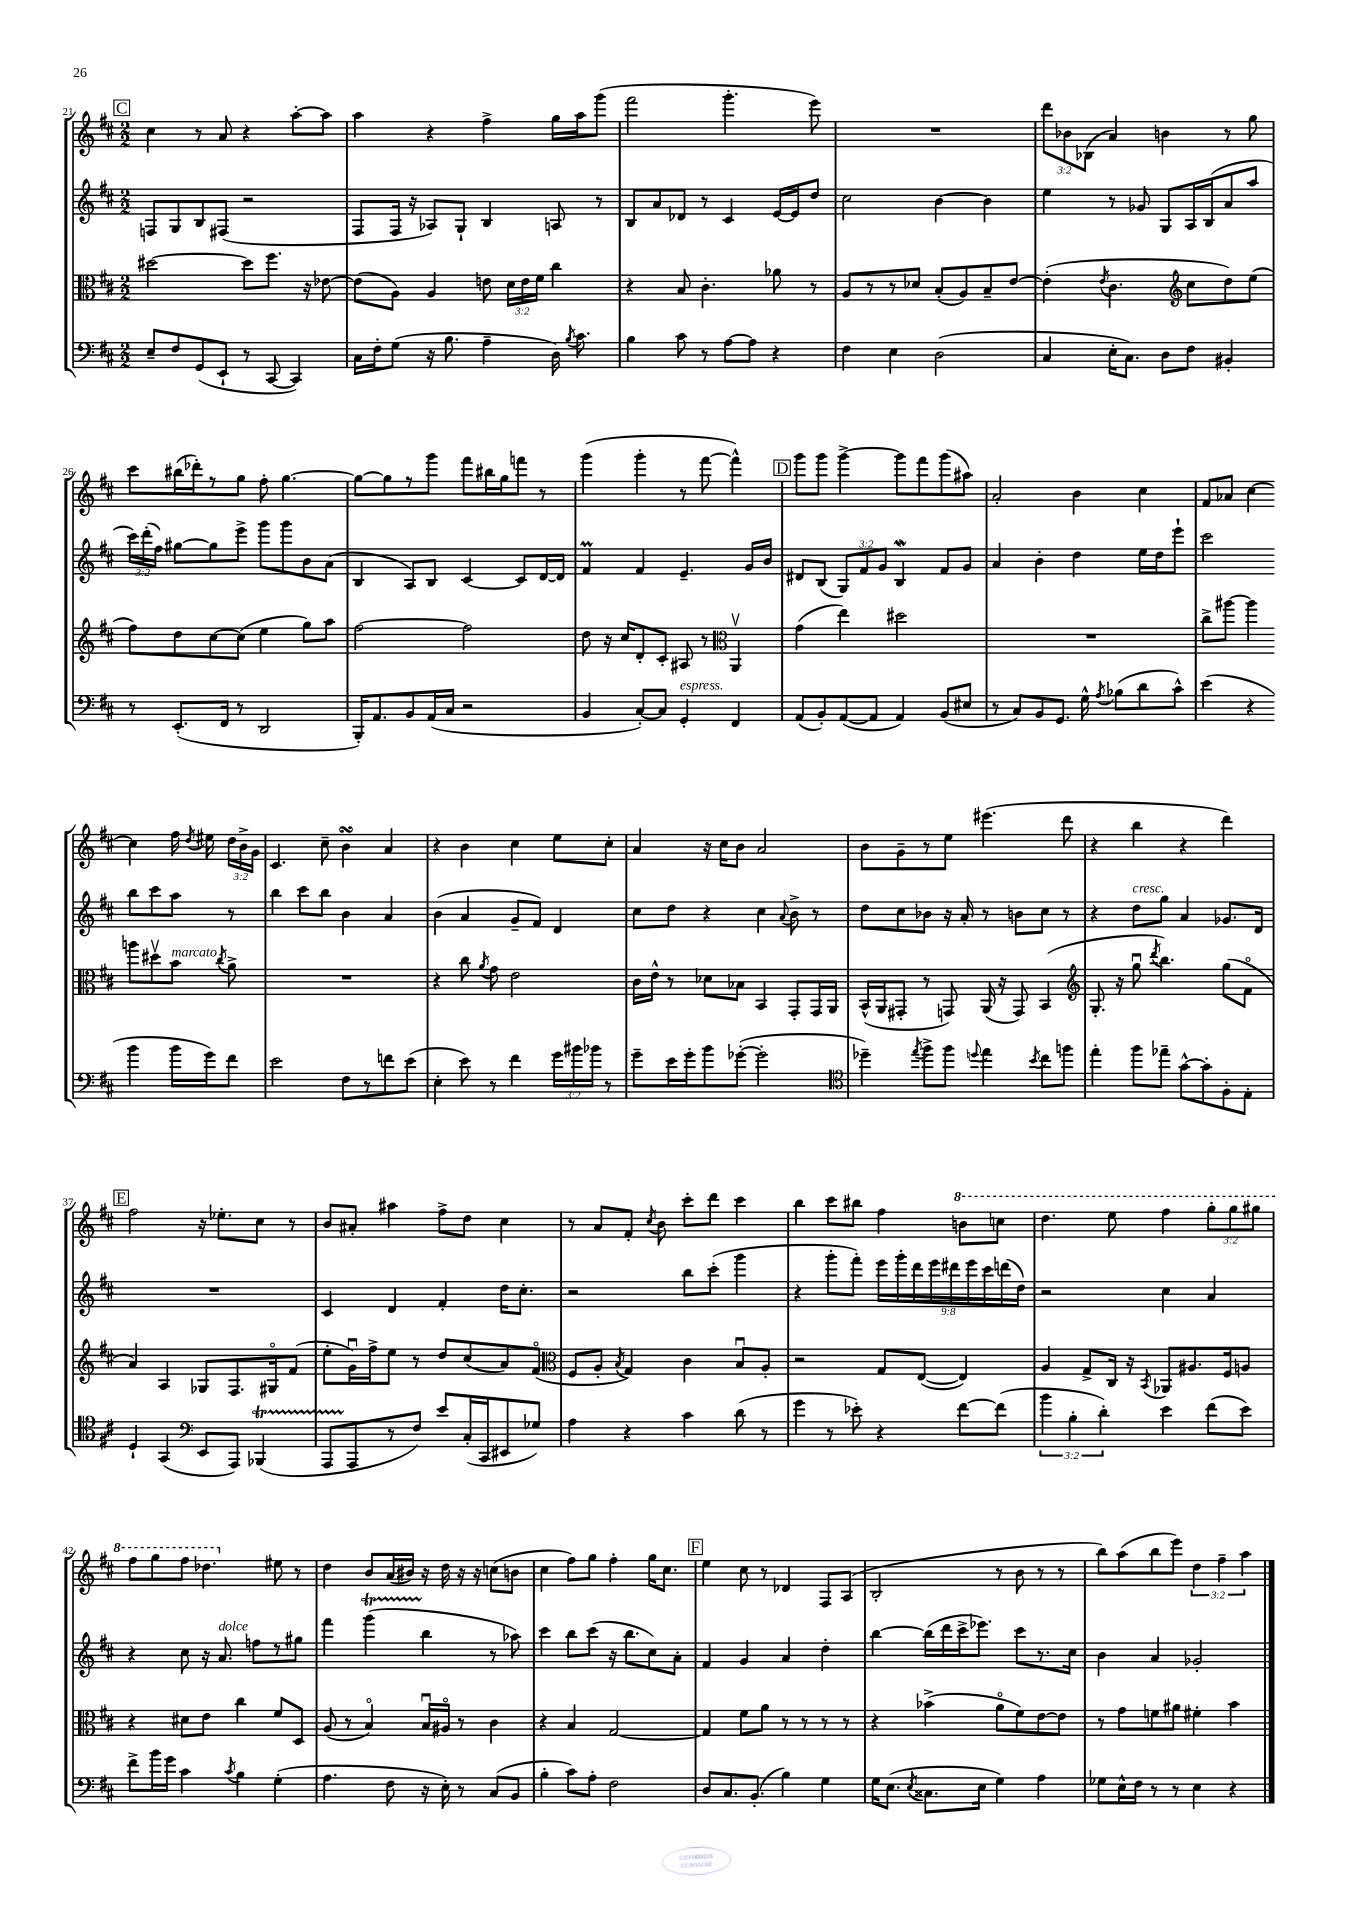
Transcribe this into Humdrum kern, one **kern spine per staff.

**kern	**kern	**kern	**kern
*staff4	*staff3	*staff2	*staff1
*clefF4	*clefC3	*clefG2	*clefG2
*k[f#c#]	*k[f#c#]	*k[f#c#]	*k[f#c#]
*M2/2	*M2/2	*M2/2	*M2/2
8E~	[2dd#	8F	4cc#
8F#	.	8G	.
(8GG	.	8B	8r
8EE`	.	(8F#	8a
8r	8dd#]	2r	4r
[8CC#	8.ff#	.	.
4CC#])	.	.	[8aa'
.	16r	.	.
.	[8e-	.	8aa]
=	=	=	=
16C#	(8e-]	8F#	4aa
16F#'	.	.	.
(8G	8A)	16F#	.
.	.	16r	.
16r	4A	8A-)	4r
8.B	.	.	.
.	.	8G`	.
4A~	8e	4B	4ff#^
.	24d	.	.
.	24e	.	.
.	24f#	.	.
16D)	4cc#	8A	16gg
8qB	.	.	.
8.c#	.	.	16aa
.	.	8r	(8ggg
=	=	=	=
4B	4r	8B	2fff#
.	.	8a	.
8c#	8B	8d-	.
8r	4.c#'	8r	.
[8A	.	4c#	4.ggg'
8A]	.	.	.
4r	8a-	[16e	.
.	.	16e]	.
.	8r	8dd	8eee)
=	=	=	=
4F#	8A	2cc#	1r
.	8r	.	.
4E	8r	.	.
.	8d-	.	.
(2D	(8B'	[4b	.
.	8A)	.	.
.	8B~	4b]	.
.	[8e	.	.
=	=	=	=
4C#	(4e']	4ee	12ddd
.	.	.	12b-
.	.	.	(12B-
.	8qe	.	.
16E'	4.c#	8r	4a)
8.C#)	.	.	.
.	.	8g-	.
8D	.	8G	4b
*	*clefG2	*	*
8F#	8cc#	16A	.
.	.	(16B	.
4BB#'	8dd)	8a	8r
.	(8ee	8aa	8gg
=	=	=	=
8r	8ff#)	24ccc#)	8ccc#
.	.	(24ddd'	.
.	.	24ff#)	.
(8.EE'	8dd	[8gg#	(16bb#
.	.	.	16ddd-')
.	[8cc#	8gg#]	8r
16FF#	.	.	.
8r	(8cc#]	8eee^	8gg
2DD	4ee	8ggg	8ff#'
.	.	8ggg	[4.gg
.	8gg)	8b	.
.	8aa	(8a	.
=	=	=	=
16BBB')	[2ff#	4B	8gg_
8.AA	.	.	.
.	.	.	8gg]
8BB	.	8A)	8r
(16AA	.	8B	8ggg
16C#	.	.	.
2r	2ff#]	[4c#	8fff#
.	.	.	16bb#
.	.	.	16gg
.	.	8c#]	8fff
.	.	[16d	8r
.	.	16d]	.
=	=	=	=
4BB	8dd	4f#	(4ggg
.	16r	.	.
.	16cc#	.	.
[8C#')	8d'	4f#	4ggg'
8C#]	8c#'	.	.
4GG'	8A#	4.e~	8r
.	8r	.	[8fff#
*	*clefC3	*	*
4FF#	4AAv	.	4fff#^^])
.	.	16g	.
.	.	16b	.
=	=	=	=
(8AA	(4g	8d#	8ggg
8BB')	.	(8B	8ggg
([8AA	4ee)	12G)	[4ggg^
.	.	12f#	.
8AA]	.	.	.
.	.	12g	.
4AA)	2dd#	4B	8ggg]
.	.	.	8fff#
(8BB	.	8f#	(8ggg
8E#	.	8g	8aa#)
=	=	=	=
8r	1r	4a	2a'
8C#)	.	.	.
8BB	.	4b'	.
8.GG	.	.	.
.	.	4dd	4b
16G^^	.	.	.
8qA	.	.	.
(8B-	.	.	.
8d	.	16ee	4cc#
.	.	16dd	.
8c#^^)	.	8eee`	.
=	=	=	=
(4e	8cc#^	2ccc#	8f#
.	[8aa#	.	8a-
4r	4aa#]	.	[4cc#
4b	8aa	8bb	4cc#]
.	8dd#v	8ccc#	.
16b	8b	8aa	16ff#
.	.	.	8qdd
16g)	.	.	16ee#
.	8qcc#	.	.
8f#	8a^	8r	24dd
.	.	.	24b^
.	.	.	24g
=	=	=	=
2e	1r	4bb	4.c#
.	.	8ccc#	.
.	.	8bb	8cc#~
8F#	.	4b	4b
8r	.	.	.
8f	.	4a	4a
(8e	.	.	.
=	=	=	=
4E'	4r	(4b	4r
8e)	8cc#	4a	4b
.	8qa	.	.
8r	8g	.	.
4f#	2e	8g~	4cc#
.	.	8f#)	.
24g	.	4d	8ee
24b#	.	.	.
24b-	.	.	.
8r	.	.	8cc#'
=	=	=	=
8g~	16c#	8cc#	4a
.	16e^^	.	.
16e	8r	8dd	.
16g'	.	.	.
8b	8d-	4r	16r
.	.	.	16cc#
([8g-'	8B-	.	8b
2g-']	4BB	4cc#	2a
.	.	8qqa	.
.	8GG'	8b^	.
.	16GG	8r	.
.	16AA	.	.
=	=	=	=
*clefC4	*	*	*
4dd-~)	(16BB^^	8dd	8b
.	16AA	.	.
.	8GG#'	8cc#	8g~
8qee	.	.	.
8ff#^	8r	8b-	8r
8ff#	8GG)	16r	8ee
.	.	16a'	.
8qqdd	.	.	.
4ee	(16AA	8r	(4.eee#
.	16r	.	.
.	8GG)	8b	.
8qb	.	.	.
8cc#	(4BB	8cc#	.
8ff	.	8r	8ddd
=	=	=	=
*	*clefG2	*	*
4ee'	8.G'	4r	4r
.	16r	.	.
8ff#	8ggu	8dd	4bb
.	8qddd	.	.
8ee-~	4.bb)	8gg	.
[8g^^	.	4a	4r
8g']	.	.	.
8F#'	(8gg	8.g-	4ddd)
8E'	8f#o	.	.
.	.	16d	.
=	=	=	=
4D`	4a)	1r	2ff#
(4GG	4A	.	.
*clefF4	*	*	*
8EE	8G-	.	16r
.	.	.	8.ee-'
8AAA)	8.F#	.	.
(4BBB-	.	.	8cc#
.	16G#o	.	.
.	(8f#	.	8r
=	=	=	=
8AAA	8ee'	4c#	8b
8AAA	16gu)	.	8a#'
.	16ff#^	.	.
8r	8ee	4d	4aa#
8F#)	8r	.	.
8e	8dd	4f#'	8ff#^
(16C#'	(8cc#	.	8dd
16CC#	.	.	.
8EE#	8a)	16dd	4cc#
.	.	8.cc#'	.
8G-)	(8f#o	.	.
=	=	=	=
*	*clefC3	*	*
4A	8F#	2r	8r
.	8A'	.	8a
.	8qB	.	.
4r	4G)	.	8f#'
.	.	.	8qcc#
.	.	.	8b
4c#	4c#	8bb	8ccc#'
.	.	(8ccc#'	8ddd
(8d	8Bu	4ggg	4ccc#
8r	8A'	.	.
=	=	=	=
4g	2r	4r	4bb
8r	.	8ggg'	8ccc#
8e-')	.	8fff#')	8bb#
4r	8G	18eee	4ff#
.	.	18ggg'	.
.	.	18ddd	.
.	([8E	.	.
.	.	18eee	.
.	.	18ddd#	.
[8f#	4E])	.	8bb
.	.	18eee	.
.	.	18ccc#	.
(8f#]	.	.	8ccc
.	.	(18ddd	.
.	.	18dd)	.
=	=	=	=
6b	4A	2r	4.ddd
6B'	.	.	.
.	8G^	.	.
6d')	.	.	.
.	16C#	.	8eee
.	16r	.	.
.	8qBB	.	.
4e	8AA-	4cc#	4fff#
.	8.A#	.	.
(8f#	.	4a	12ggg'
.	16F#	.	.
.	.	.	12ggg
8e)	8A	.	.
.	.	.	12ggg#
=	=	=	=
8f#^	4r	4r	8fff#
16b	.	.	8ggg
16g	.	.	.
4c#	8d#	8cc#	8fff#
.	8e	16r	4.ddd-
.	.	8.a	.
8qc#	.	.	.
4B	4cc#	.	.
.	.	8ff	.
(4G'	8f#	8r	8ee#
.	8D	8gg#	8r
=	=	=	=
4.A	(8A	4fff#	4dd
.	8r	.	.
.	4Bo)	(4ggg	8b
8F#	.	.	(16a
.	.	.	16b#)
16r	16Bu	4bb	16r
16E')	16A#o	.	16dd
8r	8r	.	16r
.	.	.	16r
(8C#	4c#	8r	(8cc
8BB	.	8aa-)	8b
=	=	=	=
4B'	4r	4ccc#	4cc#
8c#)	4B	8bb	8ff#)
8A'	.	(8ccc#	8gg
2F#	[2G	16r	4ff#'
.	.	8.bb	.
.	.	8cc#)	16gg
.	.	.	8.cc#
.	.	8a'	.
=	=	=	=
8D	4G]	4f#	4ee
8.C#	.	.	.
.	8f#	4g	8cc#
(8.BB'	.	.	.
.	8a	.	8r
4B)	8r	4a	4d-
.	8r	.	.
4G	8r	4dd'	8F#
.	8r	.	(8A
=	=	=	=
16G	4r	[4bb	2B'
(8.E	.	.	.
8qE	.	.	.
8.C##	(4b-^	(16bb]	.
.	.	16ddd	.
.	.	16ccc#^	.
16E	.	8.eee-)	.
4G)	8ao	.	8r
.	8f#)	8ccc#	8b
4A	[8e	8.r	8r
.	8e]	.	8r
.	.	16cc#	.
=	=	=	=
8G-	8r	4b	8bb)
16E^^	8g	.	(8aa
16F#	.	.	.
8r	8f	4a	8bb
8r	8a#	.	8eee)
4E	4f#'	2g-'	6dd
.	.	.	6ff#~
4r	4b	.	.
.	.	.	6aa
==	==	==	==
*-	*-	*-	*-
